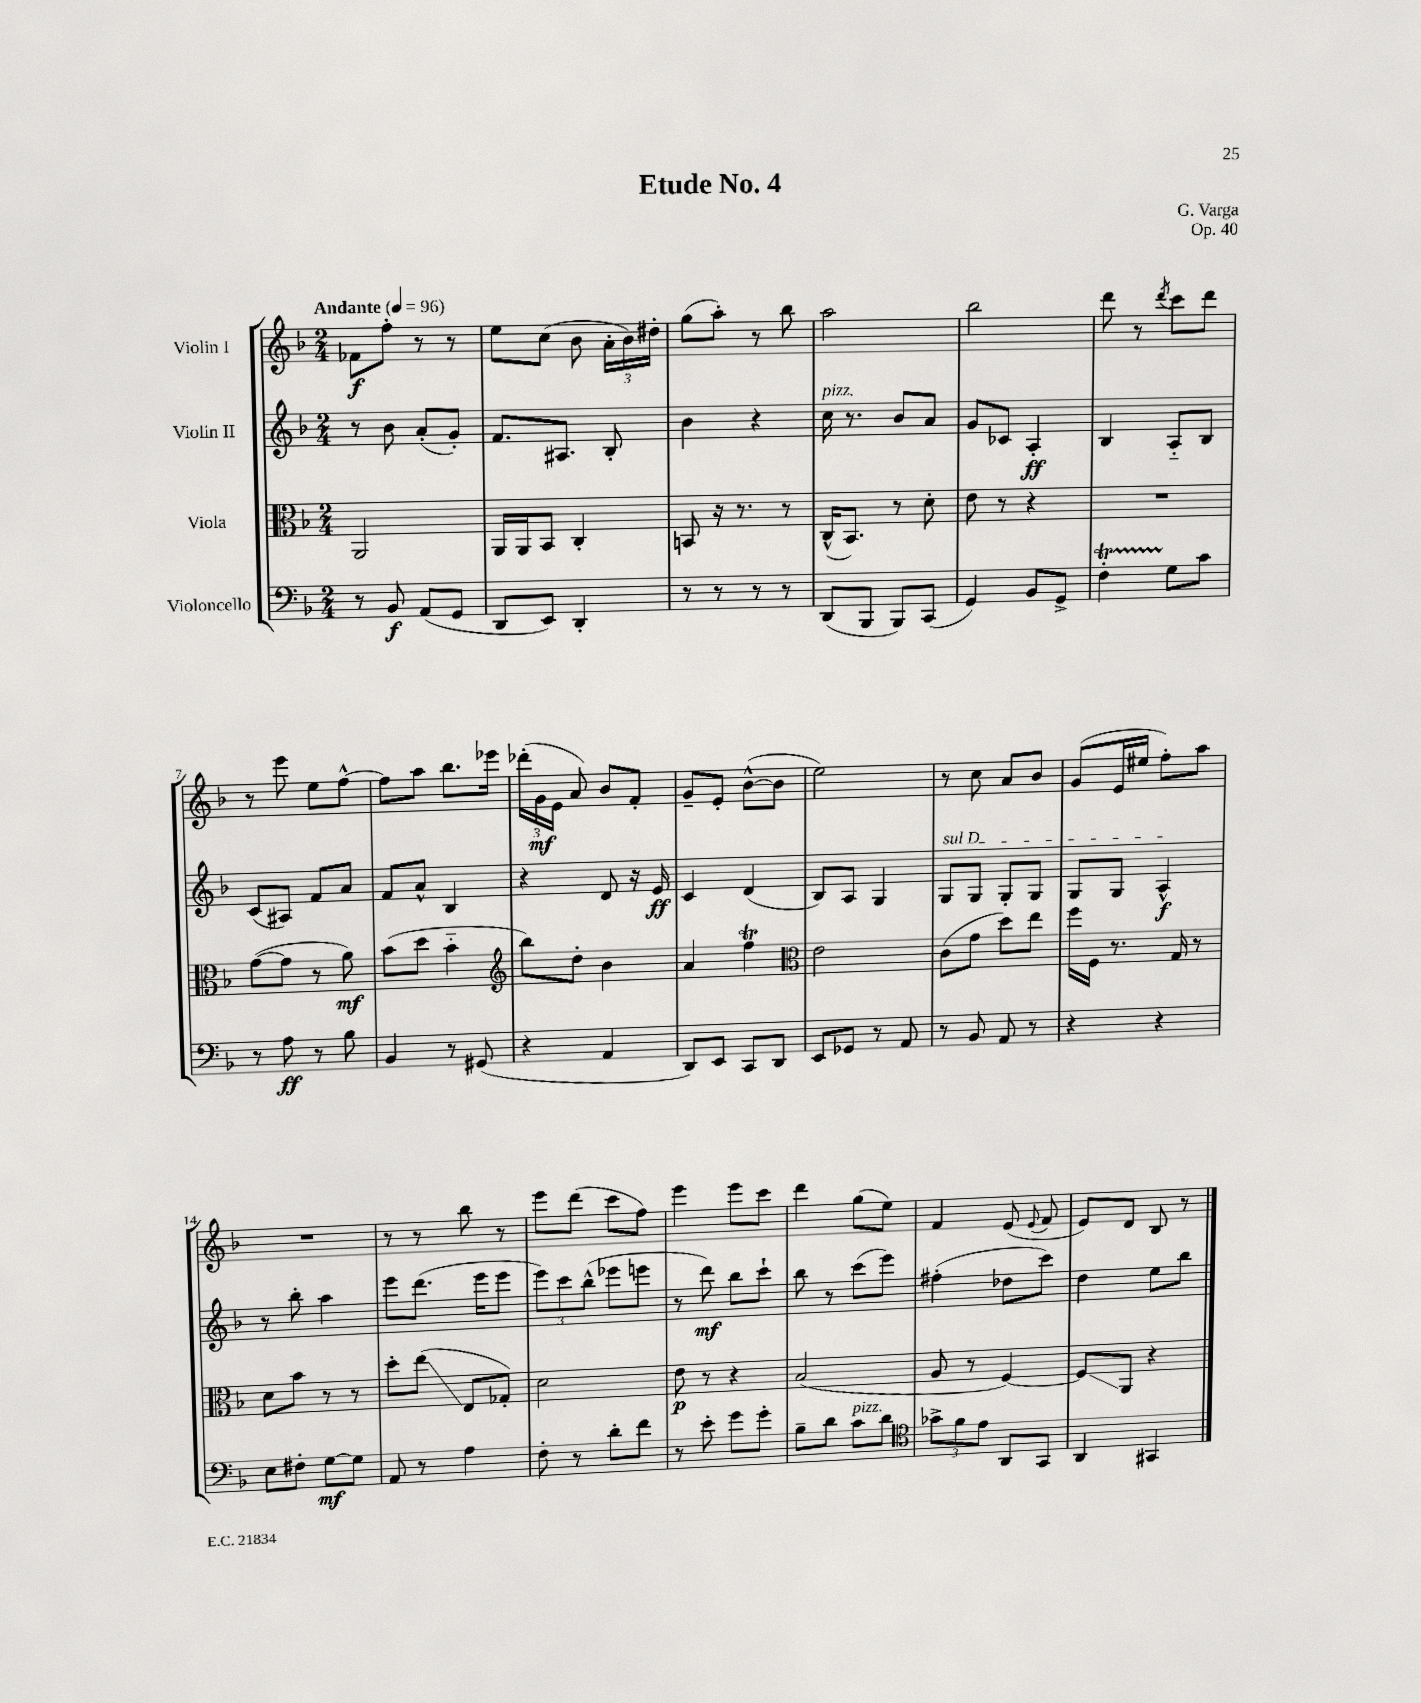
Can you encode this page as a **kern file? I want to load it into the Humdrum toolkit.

**kern	**kern	**kern	**kern
*staff4	*staff3	*staff2	*staff1
*clefF4	*clefC3	*clefG2	*clefG2
*k[b-]	*k[b-]	*k[b-]	*k[b-]
*M2/4	*M2/4	*M2/4	*M2/4
*MM96	*MM96	*MM96	*MM96
8r	2AA/	8r	8f-\L
8BB-/	.	8b-\	8ff'\J
(8AA/L	.	(8a'/L	8r
8GG/J	.	8g'/J)	8r
=	=	=	=
8DD/L	16AA/LL	8.f/L	8ee\L
.	16AA/J	.	.
8EE/J)	8BB-/J	.	(8cc\J
.	.	8.A#/J	.
4DD'/	4C'/	.	8b-\
.	.	8B-'/	24a'\LL
.	.	.	24b-\)
.	.	.	24dd#'\JJ
=	=	=	=
8r	8BB/	4b-\	(8gg\L
8r	16r	.	8aa'\J)
.	8.r	.	.
8r	.	4r	8r
8r	8r	.	8bb-\
=	=	=	=
(8DD/L	(16C^^/LK	16cc\	2aa\
.	8.BB-/J)	8.r	.
8BBB-/J	.	.	.
8BBB-/L)	8r	8b-/L	.
(8CC/J	8d'\	8a/J	.
=	=	=	=
4GG/)	8e\	8g/L	2bb-\
.	8r	8c-/J	.
8BB-/L	4r	4A'/	.
8GG^/J	.	.	.
=	=	=	=
4F'\	2r	4B-/	8ddd\
.	.	.	8r
.	.	.	8qddd/
8G\L	.	8A'~/L	8ccc\L
8c\J	.	8B-/J	8ddd\J
=	=	=	=
8r	([8g\L	(8c/L	8r
8A\	8g\]J	8A#/J)	8eee\
8r	8r	8f/L	8ee\L
8B-\	8a\)	8a/J	[8ff^^\J
=	=	=	=
4BB-/	(8b-\L	8f/L	8ff\]L
.	8dd\J	8a^^/J	8aa\J
8r	4b-'~\	4B-/	8.bb-\L
(8GG#/	.	.	.
.	.	.	16eee-\Jk
=	=	=	=
*	*clefG2	*	*
4r	8bb-\L)	4r	(24ddd-'\LL
.	.	.	24g\
.	.	.	24e\JJ
.	8dd'\J	.	8a/)
4AA/	4b-\	8d/	8b-/L
.	.	16r	8f'/J
.	.	16e/	.
=	=	=	=
8DD/L)	4a/	4c/	8g~/L
8EE/J	.	.	8e'/J
8CC/L	4ff\	(4d/	([8b-^^\L
8DD/J	.	.	8b-\]J
=	=	=	=
*	*clefC3	*	*
8EE/L	2e\	8B-/L)	2ee\)
8GG-/J	.	8A/J	.
8r	.	4G/	.
8AA/	.	.	.
=	=	=	=
8r	(8c\L	8G/L	8r
8BB-/	8g\J	8G/J	8cc\
8AA/	8dd\L)	8G'/L	8a/L
8r	8ee\J	8G/J	8b-/J
=	=	=	=
4r	16ff\LL	8G/L	(8g/L
.	16F\JJ	.	.
.	8.r	8G/J	16e/L
.	.	.	16ee#/JJ
4r	.	4A^^/	8ff'\L)
.	16G/	.	.
.	8r	.	8aa\J
=	=	=	=
8E\L	8d\L	8r	2r
8F#'\J	8b-\J	8bb-'\	.
[8G\L	8r	4aa\	.
8G\]J	8r	.	.
=	=	=	=
8AA/	8dd'\L	8eee\L	8r
8r	(8ee\J	(8.ddd\J	8r
4A\	8E/L	.	8bb-\
.	.	16eee\LK	.
.	8G-'/J)	8eee\J	8r
=	=	=	=
8F'\	2d\	12eee\L)	8eee\L
.	.	12ccc\	.
8r	.	.	(8ddd\J
.	.	(12bb-^^\J	.
8d'\L	.	8eee-\L	8ccc\L
8f\J	.	8eee\J	8ff\J)
=	=	=	=
8r	8e\	8r	4eee\
8e'\	8r	8ddd\)	.
8g\L	4r	8bb-\L	8eee\L
8g'\J	.	8ccc`\J	8ccc\J
=	=	=	=
8B-~\L	(2B-/	8bb-\	4ddd\
8d\J	.	8r	.
8c\L	.	(8ccc\L	(8gg\L
8d\J	.	8eee\J)	8ee\J)
=	=	=	=
*clefC4	*	*	*
12g-^\L	8A/	(4ff#'\	4f/
12f\	.	.	.
.	8r	.	.
12e\J	.	.	.
8AA/L	[4F/)	8dd-\L	(8e/
.	.	.	8qqe/
8GG/J	.	8ccc\J)	8f/
=	=	=	=
4AA/	8F/]L	4dd\	8e/L)
.	8AA/J	.	8d/J
4GG#/	4r	8ee\L	8B-/
.	.	8bb-\J	8r
==	==	==	==
*-	*-	*-	*-
